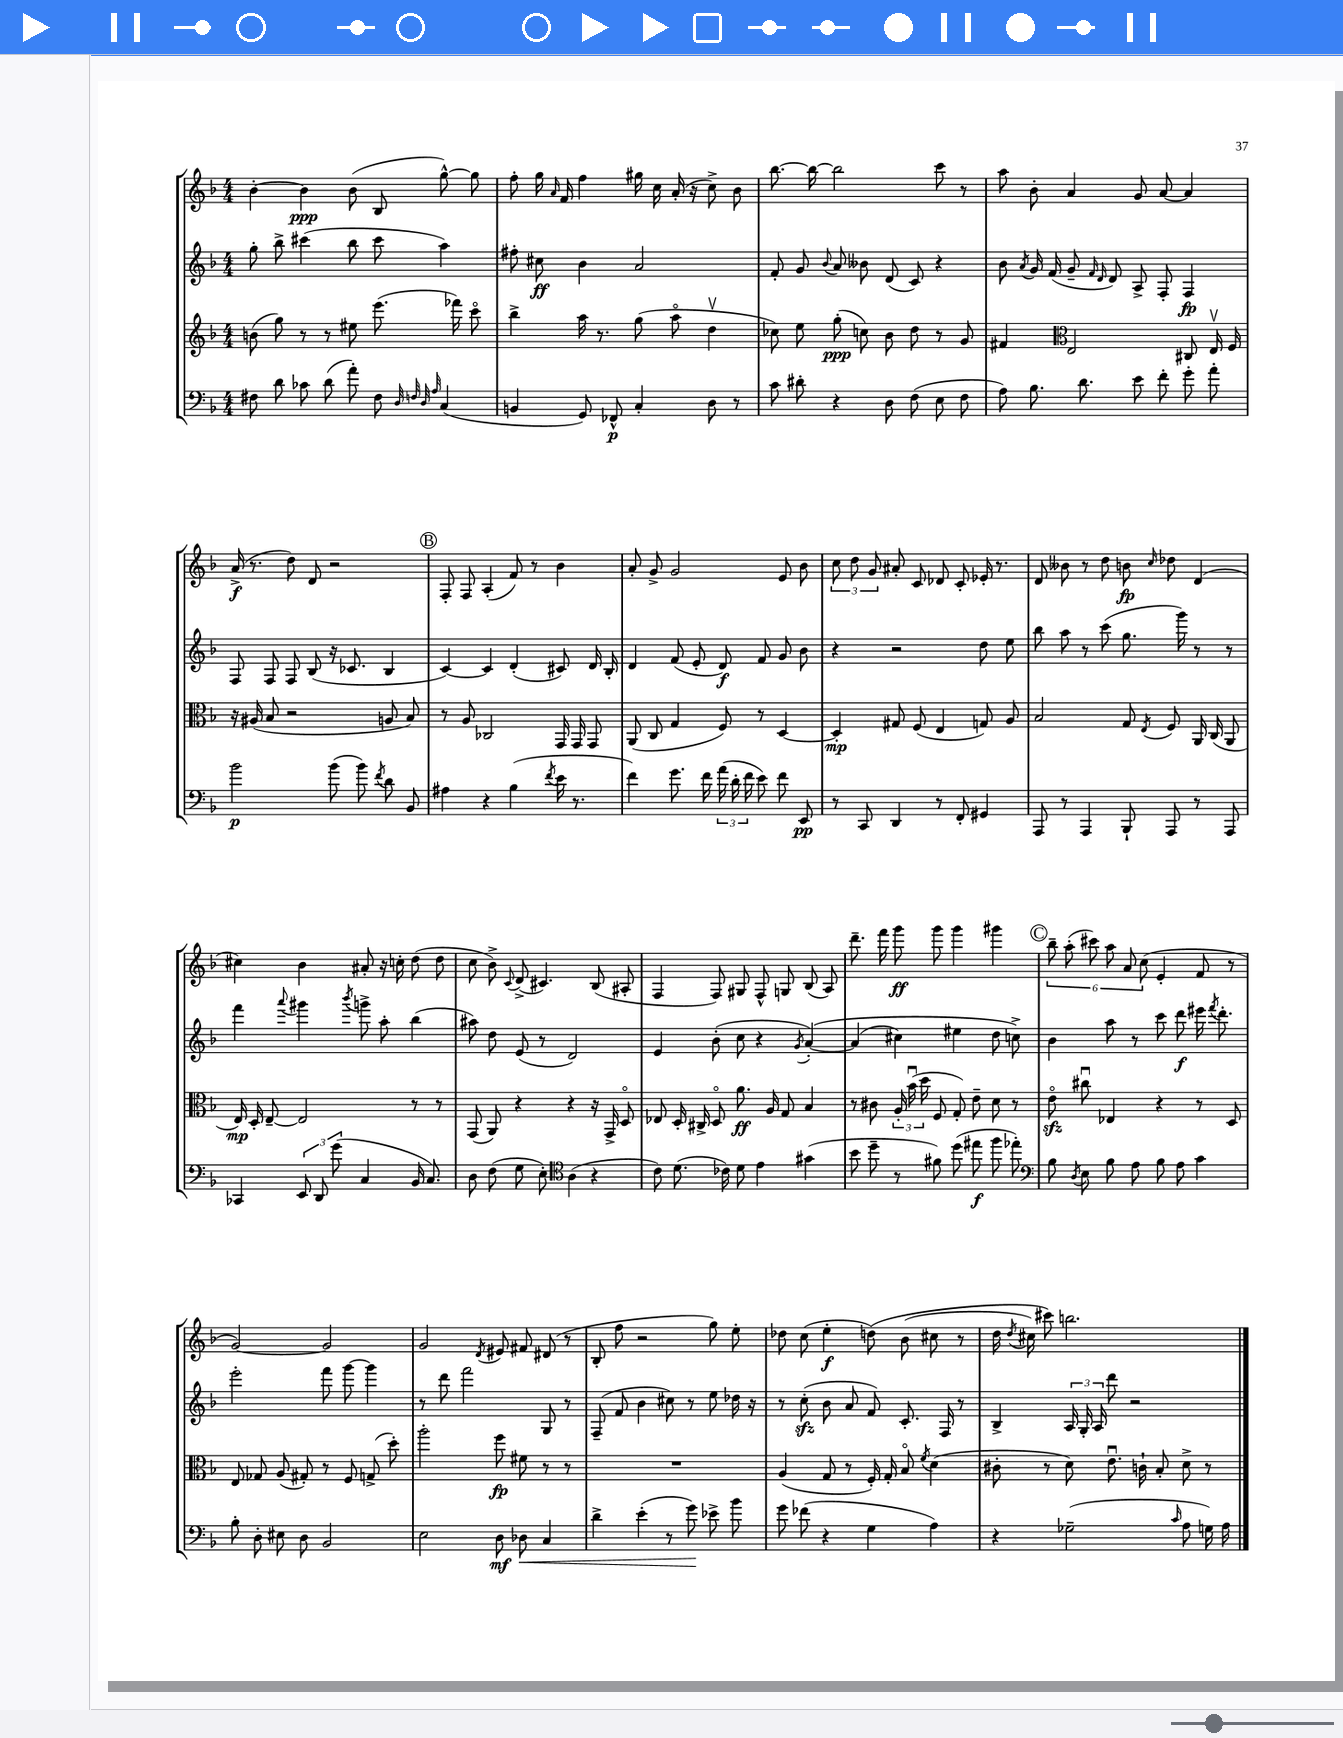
<<
\new StaffGroup <<
\new Staff = "s0" {
    \clef treble \key f \major \numericTimeSignature \time 4/4
    \autoBeamOff bes'4~-. bes'4\ppp bes'8( bes8 g''8~-^) g''8 |
    f''8-. g''16 \grace { a'16 } f'16 f''4 gis''16 c''16 a'16-.( r16 c''8->) bes'8 |
    bes''8.~ bes''16~ bes''2 c'''8 r8 |
    a''8 bes'8-. a'4 g'8 a'8~ a'4 |
    a'16->\f( r8. d''8) d'8 r2 |
    \mark \markup { \circle "B" } f8-. f8 a4-.( f'8) r8 bes'4 |
    a'8-. g'8-> g'2 e'8 bes'8 |
    \tuplet 3/2 { c''8 d''8 g'8 } ais'8-. c'8 des'8 c'8-. ees'16-. r8. |
    d'8 beses'8 r8 d''8 b'8\fp \grace { c''16 } des''8 d'4( |
    cis''4) bes'4 ais'8-. r16 c''16-. d''8( d''8 |
    c''8 bes'8->) \appoggiatura { c'8 } d'8->( cis'4.) bes8( ais8-. |
    f4 f8) gis8 f8-^ g8 bes8( a8) |
    d'''8.-- f'''16 g'''8\ff g'''8 g'''4 gis'''4 |
    \mark \markup { \circle "C" } \tuplet 6/4 { bes''8-- a''8-.( cis'''8) a''8 a'8 c''8( } e'4-. f'8 r8 |
    g'2~) g'2 |
    g'2 \acciaccatura { d'8 } eis'8 fis'8 dis'8( r8 |
    bes8-. f''8 r2 g''8) e''8-. |
    des''8 c''8( e''4-.\f d''8)\( bes'8( cis''8 r8 |
    d''16 \acciaccatura { d''8 } cis''16) cis'''8\) b''2. \bar "|." |
}
\new Staff = "s1" {
    \clef treble \key f \major \numericTimeSignature \time 4/4
    \autoBeamOff g''8-. bes''8-> cis'''4( bes''8 cis'''8 a''4) |
    fis''8-. cis''8\ff bes'4 a'2 |
    f'8-. g'8 \appoggiatura { bes'8 } a'8 beses'8 d'8( c'8) r4 |
    bes'8 \acciaccatura { a'8 } g'16 f'16( g'8-- \grace { f'16 d'16 } d'8) a8-> f8-. f4\fp |
    f8 f8 f8 bes8( r16 ces'8. bes4 |
    \mark \markup { \circle "B" } c'4~) c'4 d'4-.( cis'8) d'16 bes16-. |
    d'4 f'8( e'8-. d'8\f) f'8 g'8 bes'8 |
    r4 r2 d''8 e''8 |
    bes''8 a''8 r8 c'''8( g''8. g'''16) r8 r8 |
    f'''4 \appoggiatura { a'''8 } gis'''4 \acciaccatura { bes'''8 } g'''8-> a''8-. bes''4( |
    ais''8) d''8 e'8( r8 d'2) |
    e'4 bes'8-.( c''8 r4 \acciaccatura { g'8 } a'4~-.)\( |
    a'4( cis''4) eis''4 d''8 c''8->\) |
    \mark \markup { \circle "C" } bes'4 a''8 r8 c'''8 d'''8\f eis'''16 \acciaccatura { f'''8 } d'''8.-. |
    e'''2-. f'''8 g'''8~ g'''4 |
    r8 d'''8 f'''2 g8 r8 |
    f8--( f'8 bes'4 cis''8) r8 e''8 des''16 r16 |
    r8 c''8-.\sfz( bes'8 a'8 f'8) c'8.-. f16 r8 |
    bes4-> \tuplet 3/2 { a16 g16-. a16 } d'''8 r2 \bar "|." |
}
\new Staff = "s2" {
    \clef treble \key f \major \numericTimeSignature \time 4/4
    \autoBeamOff b'8( g''8) r8 r8 eis''8 e'''8.( fes'''16) c'''8\flageolet |
    bes''4-> a''16 r8. g''8( a''8\flageolet d''4\upbow |
    ces''8) e''8 g''8-.\ppp( c''8) bes'8 d''8 r8 g'8 |
    fis'4 \clef alto e2 cis8 e16\upbow f16 |
    r16 ais16( bes8 r2 a8 bes8) |
    \mark \markup { \circle "B" } r8 a8 ces2 g,16 g,16 g,8 |
    a,8( c8 g4 f8) r8 d4~ |
    d4-.\mp gis8 f8( e4 g8) a8 |
    bes2 g8 \acciaccatura { e8 } f8 a,16 c16( a,8 |
    e16\mp) d16-. e8~-- e2 r8 r8 |
    g,8( a,8) r4 r4 r16 g,16-> d8\flageolet |
    ees8 d16-. cis16-> d8\flageolet a'8.\ff a16 g8 bes4 |
    r8 cis'8 \tuplet 3/2 { a16-. bes'16\downbow( d''16 } f8 g8-.) e'8-- d'8 r8 |
    \mark \markup { \circle "C" } e'8\flageolet\sfz cis''8\downbow ees4 r4 r8 d8 |
    e8 ges8 a8( gis8-.) r8 f8 g8->( d''8-.) |
    a''2-. f''8\fp fis'8 r8 r8 |
    R1 |
    a4( g8 r8 f16-.) g16-. bes8\flageolet \acciaccatura { f'8 } d'4( |
    cis'8-. r8 d'8) e'8.\downbow c'16-! bes8-. d'8-> r8 \bar "|." |
}
\new Staff = "s3" {
    \clef bass \key f \major \numericTimeSignature \time 4/4
    \autoBeamOff fis8 d'8 ces'8 d'8( a'8-.) fis8 \grace { d32 f32 d32 a32 } c4( |
    b,4 g,8) fes,8-^\p c4-. d8 r8 |
    c'8 dis'8-. r4 d8 f8( e8 f8 |
    a8) bes8. d'8. e'8 f'8-. g'8-. a'8-. |
    bes'2\p bes'8( bes'8) \acciaccatura { f'8 } d'8 bes,8 |
    \mark \markup { \circle "B" } ais4 r4 bes4( \acciaccatura { f'8 } e'16 r8. |
    f'4) g'8. f'16 \tuplet 3/2 { a'16( d'16-. f'16 } e'8) f'8 e,8\pp |
    r8 c,8 d,4 r8 f,8-. gis,4 |
    a,,8 r8 a,,4 bes,,8-! a,,8 r8 a,,8 |
    ces,4 \tuplet 3/2 { e,8 d,8 g'8( } c4 bes,16 c8.) |
    d8 f8( g8 e8-.) \clef tenor a4( r4 |
    c'8) d'8.( ces'16) d'8 e'4 gis'4( |
    bes'8 d''8-- r8 fis'8) d''8( eis''8\f f''8 ees''8-.) |
    \mark \markup { \circle "C" } \clef bass bes8 \acciaccatura { d8 } e8 bes8 a8 bes8 a8 c'4 |
    bes8-. d8-. eis8 d8 bes,2 |
    e2 d8\mf des8\< c4 |
    d'4-> e'4-.( r8 g'8\!) ees'8-> bes'8 |
    g'8 fes'8( r4 g4 a4) |
    r4 ges2--( \grace { c'16 } a8 g16) a16 \bar "|." |
}
>>
>>
\layout { \context { \Score \remove "Bar_number_engraver" } }
